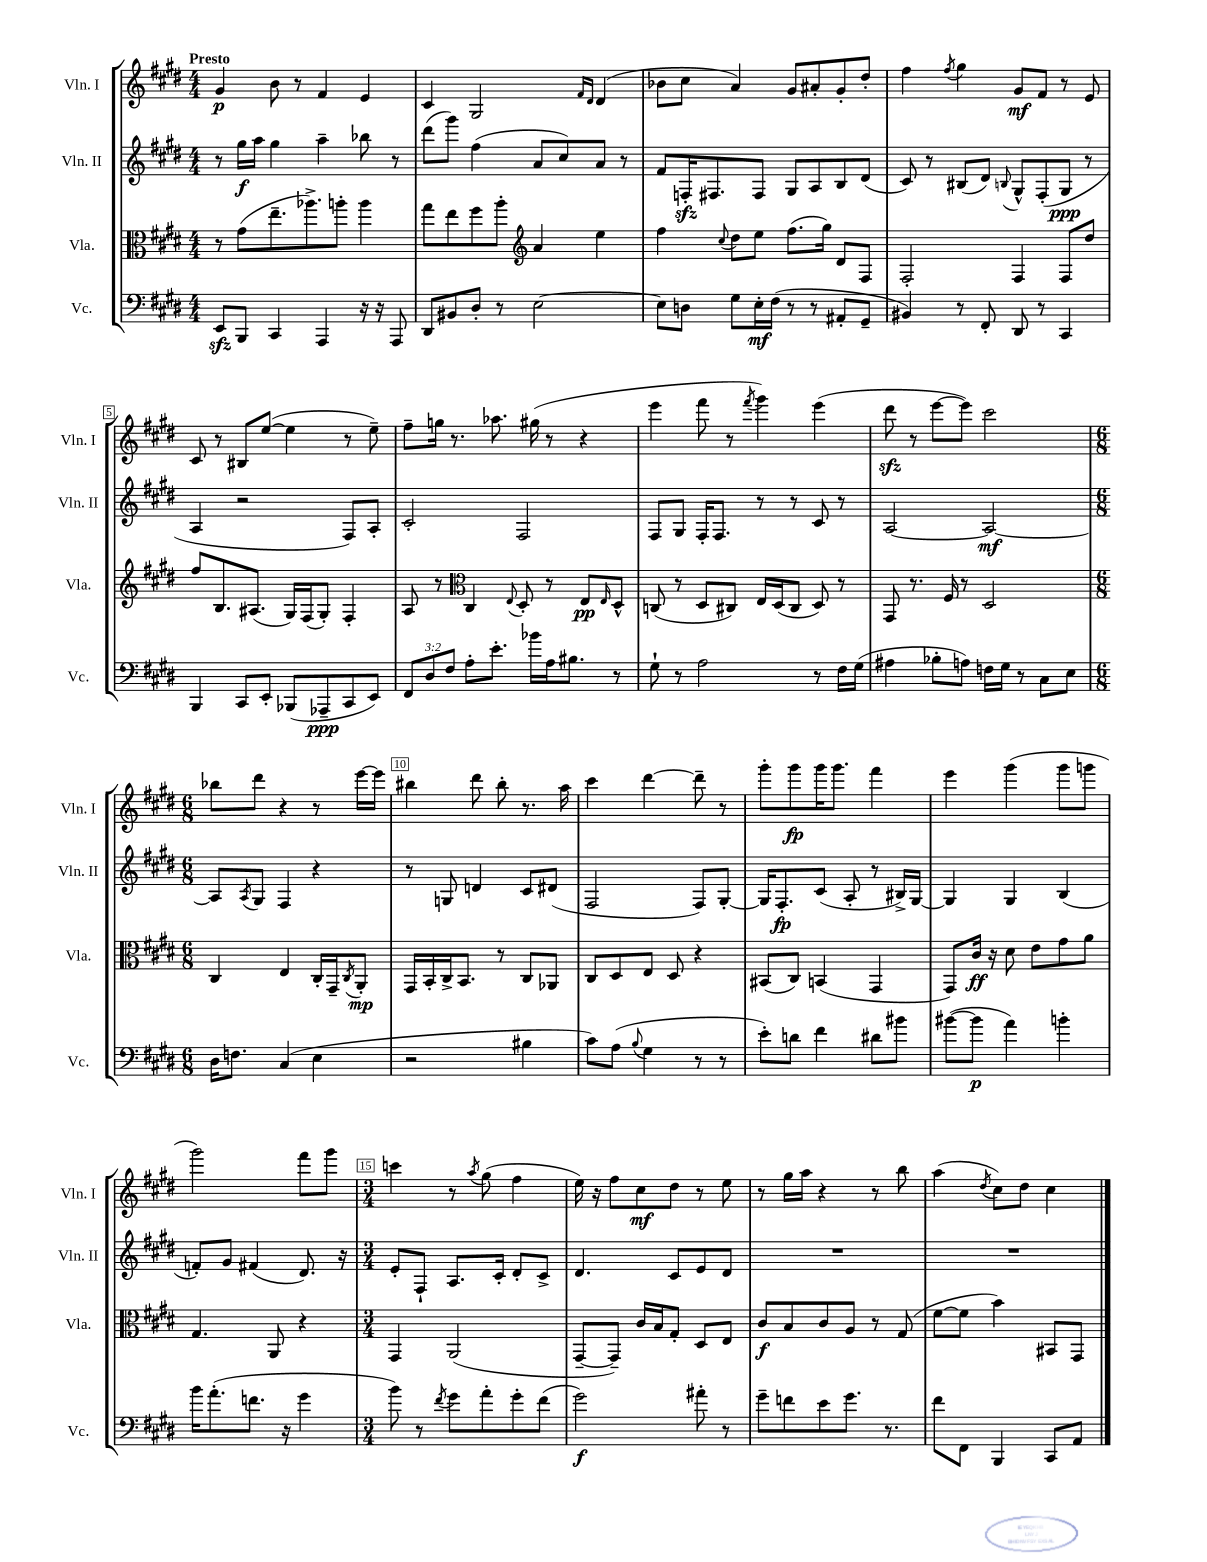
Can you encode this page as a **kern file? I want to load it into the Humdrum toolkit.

**kern	**dynam	**kern	**dynam	**kern	**dynam	**kern	**dynam
*part4	*part4	*part3	*part3	*part2	*part2	*part1	*part1
*staff4	*staff4	*staff3	*staff3	*staff2	*staff2	*staff1	*staff1
*I"Vc.	*	*I"Vla.	*	*I"Vln. II	*	*I"Vln. I	*
*I'Vc.	*	*I'Vla.	*	*I'Vln. II	*	*I'Vln. I	*
*clefF4	*	*clefC3	*	*clefG2	*	*clefG2	*
*k[f#c#g#d#]	*	*k[f#c#g#d#]	*	*k[f#c#g#d#]	*	*k[f#c#g#d#]	*
*M4/4	*	*M4/4	*	*M4/4	*	*M4/4	*
=1	=1	=1	=1	=1	=1	=1	=1
!	!	!	!	!	!	!LO:TX:a:B:t=Presto	!
8EEzz/L	.	8r	.	8r	.	4g#/	p
8BBB/J	.	(8g#\L	.	16gg#\LL	f	.	.
.	.	.	.	16aa\JJ	.	.	.
4CC#/	.	8.ee~\	.	4gg#\	.	8b\	.
.	.	.	.	.	.	8r	.
.	.	8.aa-X^\)	.	.	.	.	.
4AAA/	.	.	.	4aa~\	.	4f#/	.
.	.	8aan'\J	.	.	.	.	.
16r	.	4aa\	.	8bb-X\	.	4e/	.
16r	.	.	.	.	.	.	.
8AAA/	.	.	.	8r	.	.	.
=2	=2	=2	=2	=2	=2	=2	=2
8DD#/L	.	8gg#\L	.	(8ddd#\L	.	4c#/	.
8BB#X/	.	8ee\	.	8ggg#\J)	.	.	.
8D#'/J	.	8ff#\	.	(4ff#\	.	2G#/	.
8r	.	8aa'\J	.	.	.	.	.
*	*	*clefG2	*	*	*	*	*
[2E\	.	4a/	.	8a/L	.	.	.
.	.	.	.	8cc#/)	.	.	.
.	.	.	.	.	.	16qqf#/LL	.
.	.	.	.	.	.	16qqd#/JJ	.
.	.	4ee\	.	8a/J	.	(4d#/	.
.	.	.	.	8r	.	.	.
=3	=3	=3	=3	=3	=3	=3	=3
8E\L]	.	4ff#\	.	8f#/L	.	8b-X\L	.
8Dn\J	.	.	.	16Fnzz'/K	.	8cc#\J	.
.	.	.	.	8.F#X/	.	.	.
.	.	8qqcc#/	.	.	.	.	.
8G#\L	.	8dd#\L	.	.	.	4a/)	.
16E'\L	mf	8ee\J	.	8F#/J	.	.	.
(16F#\JJ	.	.	.	.	.	.	.
8r	.	(8.ff#\L	.	8G#/L	.	8g#/L	.
8r	.	.	.	8A/	.	8a#X'/	.
.	.	16gg#\Jk)	.	.	.	.	.
8AA#X'/L	.	8d#/L	.	8B/	.	8g#'/	.
8GG#~/J	.	8F#/J	.	(8d#/J	.	8dd#'/J	.
=4	=4	=4	=4	=4	=4	=4	=4
4BB#X/)	.	2F#'/	.	8c#/)	.	4ff#\	.
.	.	.	.	8r	.	.	.
.	.	.	.	.	.	8qff#/	.
8r	.	.	.	(8B#X/L	.	4gg#\	.
8FF#'/	.	.	.	8d#/J)	.	.	.
.	.	.	.	8qqBn/	.	.	.
8DD#/	.	4F#/	.	8G#^^/L	.	8g#/L	mf
8r	.	.	.	(8F#'/	.	8f#/J	.
4CC#/	.	8F#/L	.	8G#/J	ppp	8r	.
.	.	8dd#/J	.	8r	.	8e/	.
!!LO:LB:g=z
=5	=5	=5	=5	=5	=5	=5	=5
4BBB/	.	8ff#/L	.	4A/	.	8c#/	.
.	.	8.B/	.	.	.	8r	.
8CC#/L	.	.	.	2r	.	8B#X/L	.
.	.	(8.A#X/J	.	.	.	.	.
8EE'/J	.	.	.	.	.	([8ee/J	.
(8BBB-X/L	.	16G#/LL)	.	.	.	4ee\]	.
.	.	(16F#/J	.	.	.	.	.
8AAA-X~/	ppp	8G#'/J)	.	.	.	.	.
8CC#/	.	4F#'/	.	8F#/L)	.	8r	.
8EE/J)	.	.	.	8A'/J	.	8ee~\)	.
=6	=6	=6	=6	=6	=6	=6	=6
12FF#/L	.	8A/	.	2c#'/	.	8ff#~\L	.
12D#/	.	.	.	.	.	.	.
.	.	8r	.	.	.	16ggn\Jk	.
12F#/J	.	.	.	.	.	.	.
.	.	.	.	.	.	8.r	.
*	*	*clefC3	*	*	*	*	*
8A'\L	.	4C#/	.	.	.	.	.
8.e'\J	.	.	.	.	.	8.aa-X\	.
.	.	8qqE/	.	.	.	.	.
.	.	8D#'/	.	2F#/	.	.	.
16b-X\LL	.	.	.	.	.	(16gg#X\	.
16A\J	.	8r	.	.	.	8r	.
8.B#X\J	.	.	.	.	.	.	.
.	.	8E/L	pp	.	.	4r	.
.	.	16qqE/	.	.	.	.	.
8r	.	8D#^^/J	.	.	.	.	.
=7	=7	=7	=7	=7	=7	=7	=7
8G#`\	.	(8Cn/	.	8F#/L	.	4eee\	.
8r	.	8r	.	8G#/J	.	.	.
2A\	.	8D#/L	.	16F#'/KL	.	8fff#\	.
.	.	.	.	8.F#/J	.	.	.
.	.	8C#X/J)	.	.	.	8r	.
.	.	.	.	.	.	8qfff#/	.
.	.	16E/LL	.	8r	.	4ggg#\)	.
.	.	(16D#/J	.	.	.	.	.
.	.	8C#/J	.	8r	.	.	.
8r	.	8D#/)	.	8c#/	.	(4eee\	.
16F#\LL	.	8r	.	8r	.	.	.
(16G#\JJ	.	.	.	.	.	.	.
=8	=8	=8	=8	=8	=8	=8	=8
4A#X\	.	8GG#/	.	[2A/	.	8ddd#zz\	.
.	.	8.r	.	.	.	8r	.
8B-X'\L	.	.	.	.	.	[8eee\L	.
.	.	16F#/	.	.	.	.	.
8An\J)	.	8r	.	.	.	8eee\J])	.
16Fn\LL	.	2D#/	.	2A/_	mf	2ccc#\	.
16G#\JJ	.	.	.	.	.	.	.
8r	.	.	.	.	.	.	.
8C#\L	.	.	.	.	.	.	.
8E\J	.	.	.	.	.	.	.
!!LO:LB:g=z
=9	=9	=9	=9	=9	=9	=9	=9
*M6/8	*	*M6/8	*	*M6/8	*	*M6/8	*
16D#\KL	.	4C#/	.	8A/L]	.	8bb-X\L	.
8.Fn\J	.	.	.	.	.	.	.
.	.	.	.	8qA/	.	.	.
.	.	.	.	8G#/J	.	8ddd#\J	.
(4C#/	.	4E/	.	4F#/	.	4r	.
4E\	.	16C#'/LL	.	4r	.	8r	.
.	.	16GG#~/J	.	.	.	.	.
.	.	8qC#/	.	.	.	.	.
.	.	8AA'/J	mp	.	.	[16eee\LL	.
.	.	.	.	.	.	16eee\JJ]	.
=10	=10	=10	=10	=10	=10	=10	=10
2r	.	16GG#/LL	.	8r	.	4bb#X\	.
.	.	16BB'/	.	.	.	.	.
.	.	16C#^/J	.	8Gn/	.	.	.
.	.	8.BB/J	.	.	.	.	.
.	.	.	.	4dn/	.	8ddd#\	.
.	.	8r	.	.	.	8bb#'\	.
4B#X\	.	8C#/L	.	8c#/L	.	8.r	.
.	.	8AA-X/J	.	(8d#X/J	.	.	.
.	.	.	.	.	.	16aa\	.
=11	=11	=11	=11	=11	=11	=11	=11
8c#\L)	.	8C#/L	.	2F#/	.	4ccc#\	.
(8A\J	.	8D#/	.	.	.	.	.
8qqB/	.	.	.	.	.	.	.
4G#\	.	8E/J	.	.	.	[4ddd#\	.
.	.	8D#/	.	.	.	.	.
8r	.	4r	.	8F#/L)	.	8ddd#~\]	.
8r	.	.	.	[8G#'/J	.	8r	.
=12	=12	=12	=12	=12	=12	=12	=12
8e'\L)	.	(8BB#X/L	.	16G#/KL]	.	8ggg#'\L	.
.	.	.	.	8.F#'/	fp	.	.
8dn\J	.	8C#/J)	.	.	.	8ggg#\	fp
4f#\	.	(4BBn/	.	(8c#/J	.	16ggg#\K	.
.	.	.	.	.	.	8.ggg#\J	.
.	.	.	.	8A'/	.	.	.
8d#X\L	.	4GG#/	.	8r	.	4fff#\	.
8b#X\J	.	.	.	16B#X^/LL)	.	.	.
.	.	.	.	[16G#/JJ	.	.	.
=13	=13	=13	=13	=13	=13	=13	=13
([8b#X\L	.	8GG#/L)	.	4G#/]	.	4eee\	.
8b#\J]	p	16c#/Jk	ff	.	.	.	.
.	.	16r	.	.	.	.	.
4a\)	.	8d#\	.	4G#/	.	(4ggg#\	.
.	.	8e\L	.	.	.	.	.
4bn'\	.	8g#\	.	(4B/	.	8ggg#\L	.
.	.	8a\J	.	.	.	8gggn\J	.
!!LO:LB:g=z
=14	=14	=14	=14	=14	=14	=14	=14
16b\KL	.	4.G#/	.	8fn'/L)	.	2ggg#\)	.
(8.a'\	.	.	.	.	.	.	.
.	.	.	.	8g#/J	.	.	.
8.fn\J	.	.	.	(4f#X/	.	.	.
.	.	8AA/	.	.	.	.	.
16r	.	.	.	.	.	.	.
4g#\	.	4r	.	8.d#/)	.	8fff#\L	.
.	.	.	.	.	.	8ggg#\J	.
.	.	.	.	16r	.	.	.
=15	=15	=15	=15	=15	=15	=15	=15
*M3/4	*	*M3/4	*	*M3/4	*	*M3/4	*
8b\)	.	4GG#/	.	8e'/L	.	4cccn\	.
8r	.	.	.	8F#`/J	.	.	.
8qf#/	.	.	.	.	.	.	.
8g#\L	.	(2AA/	.	8.A/L	.	8r	.
.	.	.	.	.	.	8qaa/	.
8a'\	.	.	.	.	.	(8gg#\	.
.	.	.	.	16c#'/Jk	.	.	.
8g#'\	.	.	.	8d#'/L	.	4ff#\	.
(8f#\J	.	.	.	8c#^/J	.	.	.
=16	=16	=16	=16	=16	=16	=16	=16
2g#\)	f	[8GG#~/L	.	4.d#/	.	16ee\)	.
.	.	.	.	.	.	16r	.
.	.	8GG#~/J])	.	.	.	8ff#\L	.
.	.	16c#/LL	.	.	.	8cc#\	mf
.	.	16B/J	.	.	.	.	.
.	.	8G#'/J	.	8c#/L	.	8dd#\J	.
8a#X'\	.	8D#/L	.	8e/	.	8r	.
8r	.	8E/J	.	8d#/J	.	8ee\	.
=17	=17	=17	=17	=17	=17	=17	=17
8g#~\L	.	8c#/L	f	2.r	.	8r	.
8fn\	.	8B/	.	.	.	16gg#\LL	.
.	.	.	.	.	.	16aa\JJ	.
8e\	.	8c#/	.	.	.	4r	.
8.g#\J	.	8A/J	.	.	.	.	.
.	.	8r	.	.	.	8r	.
8.r	.	.	.	.	.	.	.
.	.	(8G#/	.	.	.	8bb\	.
=18	=18	=18	=18	=18	=18	=18	=18
8f#\L	.	[8f#\L	.	2.r	.	(4aa\	.
8FF#\J	.	8f#\J]	.	.	.	.	.
.	.	.	.	.	.	8qdd#/	.
4BBB/	.	4b\)	.	.	.	8cc#\L)	.
.	.	.	.	.	.	8dd#\J	.
8CC#/L	.	8BB#X/L	.	.	.	4cc#\	.
8AA/J	.	8GG#/J	.	.	.	.	.
==	==	==	==	==	==	==	==
*-	*-	*-	*-	*-	*-	*-	*-
